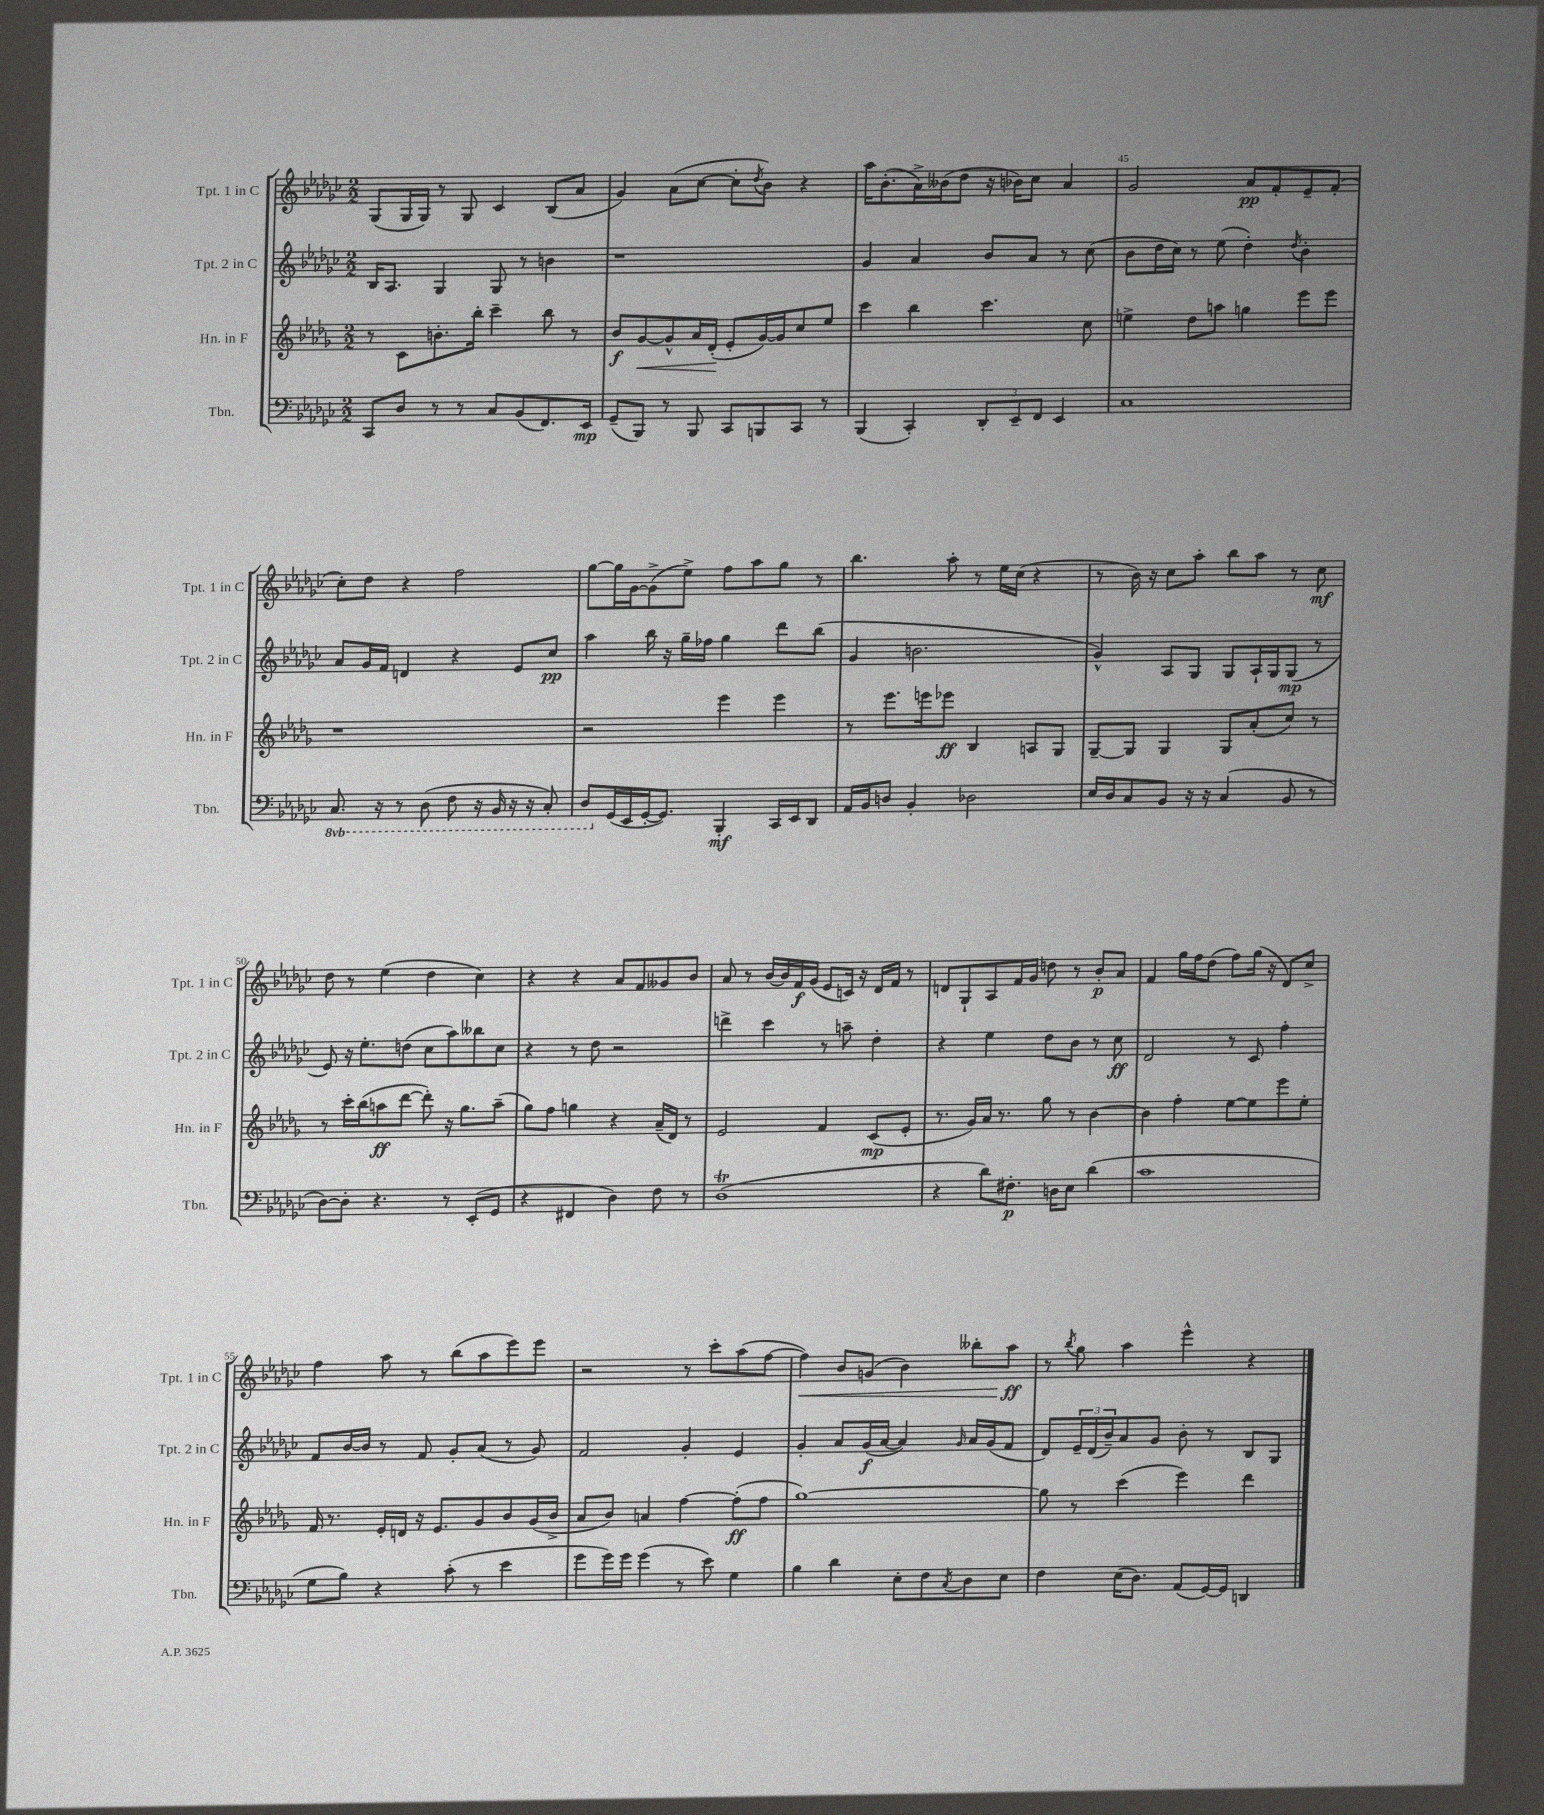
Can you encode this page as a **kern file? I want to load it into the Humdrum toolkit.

**kern	**dynam	**kern	**dynam	**kern	**dynam	**kern	**dynam
*part4	*part4	*part3	*part3	*part2	*part2	*part1	*part1
*staff4	*staff4	*staff3	*staff3	*staff2	*staff2	*staff1	*staff1
*I"Tbn.	*	*I"Hn. in F	*	*I"Tpt. 2 in C	*	*I"Tpt. 1 in C	*
*I'Tbn.	*	*I'Hn. in F	*	*I'Tpt. 2 in C	*	*I'Tpt. 1 in C	*
*clefF4	*	*clefG2	*	*clefG2	*	*clefG2	*
*k[b-e-a-d-g-c-]	*	*k[b-e-a-d-g-]	*	*k[b-e-a-d-g-c-]	*	*k[b-e-a-d-g-c-]	*
*M2/2	*	*M2/2	*	*M2/2	*	*M2/2	*
=42	=42	=42	=42	=42	=42	=42	=42
8CC-/L	.	8r	.	16B-/KL	.	(8G-/L	.
.	.	.	.	8.A-/J	.	.	.
8D-/J	.	8c\L	.	.	.	16G-/L	.
.	.	.	.	.	.	16G-/JJ)	.
8r	.	8.bn'\	.	4G-/	.	8r	.
8r	.	.	.	.	.	8G-/	.
.	.	16bb-'\Jk	.	.	.	.	.
8C-/L	.	4ccc~\	.	8G-/	.	4c-/	.
(8BB-/	.	.	.	8r	.	.	.
8.FF/)	.	8bb-\	.	4bn\	.	(8B-/L	.
.	.	8r	.	.	.	8a-/J	.
16EE-/Jk	mp	.	.	.	.	.	.
=43	=43	=43	=43	=43	=43	=43	=43
(8GG-~/L	.	8b-/L	f	1r	.	4g-/)	.
!	!	!	!LO:HP:b	!	!	!	!
8BBB-/J)	.	[8g-/	<	.	.	.	.
8r	.	8g-^^/]	.	.	.	(8a-\L	.
8BBB-/	.	16a-/L	.	.	.	[8cc-\J	.
.	.	(16d-'/JJ	.	.	.	.	.
8CC-/L	.	8e-'/L	[	.	.	8cc-'\L]	.
.	.	.	.	.	.	8qdd-/	.
8BBBn/	.	[16g-/L)	.	.	.	8b-\J)	.
.	.	16g-/J]	.	.	.	.	.
8CC-/J	.	8cc/	.	.	.	4r	.
8r	.	8ee-/J	.	.	.	.	.
=44	=44	=44	=44	=44	=44	=44	=44
(4BBB-/	.	4ccc\	.	4g-/	.	16aa-\KL	.
.	.	.	.	.	.	(8.b-'\	.
4CC-'/)	.	4bb-\	.	4a-/	.	16a-^\L)	.
.	.	.	.	.	.	(16b--X\J	.
.	.	.	.	.	.	8dd-\J	.
12DD-'/L	.	4.ccc\	.	8b-/L	.	16r	.
.	.	.	.	.	.	16b-X\KL)	.
12EE-~/	.	.	.	.	.	.	.
.	.	.	.	8a-/J	.	8cc-\J	.
12FF/J	.	.	.	.	.	.	.
4EE-/	.	.	.	8r	.	4a-/	.
.	.	8cc\	.	(8cc-\	.	.	.
=45	=45	=45	=45	=45	=45	=45	=45
1C-	.	4een^\	.	8b-\L	.	2g-/	.
.	.	.	.	16dd-\L	.	.	.
.	.	.	.	16cc-\JJ)	.	.	.
.	.	8dd-\L	.	8r	.	.	.
.	.	8aan\J	.	(8ee-\	.	.	.
.	.	4ggn\	.	4dd-'\)	.	8a-/L	pp
.	.	.	.	.	.	8f'/	.
.	.	.	.	8qdd-/	.	.	.
.	.	8eee-\L	.	4b-'\	.	8e-~/	.
.	.	8eee-\J	.	.	.	(8f'/J	.
!!LO:LB:g=z
=46	=46	=46	=46	=46	=46	=46	=46
*8ba	*	*	*	*	*	*	*
8.CC-/	.	1r	.	8a-/L	.	8cc-'\L)	.
.	.	.	.	16g-/L	.	8dd-\J	.
16r	.	.	.	16f/JJ	.	.	.
8r	.	.	.	4dn/	.	4r	.
(8DD-\	.	.	.	.	.	.	.
8FF\	.	.	.	4r	.	2ff\	.
16r	.	.	.	.	.	.	.
16BBB-/	.	.	.	.	.	.	.
16r	.	.	.	8e-/L	.	.	.
16r	.	.	.	.	.	.	.
8CC-'/)	.	.	.	8cc-/J	pp	.	.
=47	=47	=47	=47	=47	=47	=47	=47
8DD-/L	.	2r	.	4aa-\	.	[8gg-\L	.
*X8ba	*	*	*	*	*	*	*
(16GG-/L	.	.	.	.	.	16gg-\L]	.
16EE-/	.	.	.	.	.	[16g-\J	.
[16GG-'/J	.	.	.	16bb-\	.	(8g-^\]	.
8.GG-/J])	.	.	.	16r	.	.	.
.	.	.	.	16gg-~\LL	.	8ee-^\J)	.
.	.	.	.	16ff-X\JJ	.	.	.
4BBB-'/	mf	4eee-\	.	4gg-\	.	8ff\L	.
.	.	.	.	.	.	8aa-\	.
16CC-/LL	.	4eee-\	.	8ddd-\L	.	8gg-\J	.
16EE-/J	.	.	.	.	.	.	.
8DD-/J	.	.	.	(8bb-\J	.	8r	.
=48	=48	=48	=48	=48	=48	=48	=48
16AA-/LL	.	8r	.	4g-/	.	4.bb-\	.
16BB-/J	.	.	.	.	.	.	.
8Dn/J	.	8.eee-\L	.	.	.	.	.
4BB-'/	.	.	.	2.bn\	.	.	.
.	.	16eeen\k	.	.	.	.	.
.	.	8eee-X\J	ff	.	.	8aa-'\	.
2D-X\	.	4B-/	.	.	.	8r	.
.	.	.	.	.	.	16ee-\LL	.
.	.	.	.	.	.	(16cc-\JJ	.
.	.	8An/L	.	.	.	4r	.
.	.	8G-/J	.	.	.	.	.
=49	=49	=49	=49	=49	=49	=49	=49
16E-/LL	.	[8G-~/L	.	4g-^^/)	.	8r	.
16D-/J	.	.	.	.	.	.	.
8C-/	.	8G-/J]	.	.	.	16b-\)	.
.	.	.	.	.	.	16r	.
8BB-/J	.	4G-/	.	8A-/L	.	8cc-\L	.
16r	.	.	.	8G-/J	.	8aa-'\J	.
16r	.	.	.	.	.	.	.
(4C-/	.	8G-/L	.	8G-/L	.	8bb-\L	.
.	.	(8a-'/	.	16A-`/L	.	8aa-\J	.
.	.	.	.	16G-/J	.	.	.
8BB-/	.	8cc/J)	.	(8G-/J	mp	8r	.
8r	.	8r	.	8r	.	8cc-\	mf
!!LO:LB:g=z
=50	=50	=50	=50	=50	=50	=50	=50
[8D-\L)	.	8r	.	8e-/)	.	8dd-\	.
8D-'\J]	.	16ccc'\LL	.	16r	.	8r	.
.	.	(16bb-\J	.	8.ee-'\L	.	.	.
4.r	.	8aan\	ff	.	.	(4ee-\	.
.	.	[8ddd-\J	.	(8ddn\J	.	.	.
.	.	8ddd-'\])	.	8cc-\L	.	4dd-\	.
8r	.	16r	.	8aa-\)	.	.	.
.	.	8.gg-\L	.	.	.	.	.
(8EE-'/L	.	.	.	8bb--X\	.	4cc-\)	.
8GG-/J	.	(8aa~\J	.	8cc-\J	.	.	.
=51	=51	=51	=51	=51	=51	=51	=51
4r	.	8gg-\L)	.	4r	.	4r	.
.	.	8ff\J	.	.	.	.	.
4FF#X/	.	4ggn\	.	8r	.	4r	.
.	.	.	.	8dd-\	.	.	.
4D-\)	.	4r	.	2r	.	8a-/L	.
.	.	.	.	.	.	8f/	.
8F\	.	(16a-~/LL	.	.	.	8g--X/	.
.	.	16d-/JJ)	.	.	.	.	.
8r	.	8r	.	.	.	8b-/J	.
=52	=52	=52	=52	=52	=52	=52	=52
(1D-T	.	2e-/	.	4dddn^\	.	8a-/	.
.	.	.	.	.	.	8r	.
.	.	.	.	4ccc-\	.	[16b-/LL	.
.	.	.	.	.	.	16b-/]	.
.	.	.	.	.	.	16f/	f
.	.	.	.	.	.	(16g-/JJ	.
.	.	4f/	.	8r	.	8e-/L	.
.	.	.	.	8aan~\	.	16cn/Jk)	.
.	.	.	.	.	.	16r	.
.	.	(8c/L	mp	4dd-'\	.	16d-/LL	.
.	.	.	.	.	.	16f/JJ	.
.	.	8e-'/J	.	.	.	8r	.
=53	=53	=53	=53	=53	=53	=53	=53
4r	.	8.r	.	4r	.	8dn/L	.
.	.	.	.	.	.	8G-`/	.
.	.	16g-/LL)	.	.	.	.	.
8d-\L)	.	16a-/JJ	.	4ee-\	.	8A-/	.
.	.	8.r	.	.	.	.	.
8.F#X'\J	p	.	.	.	.	16f/L	.
.	.	.	.	.	.	16g-/JJ	.
.	.	8gg-\	.	8dd-\L	.	8ddn\	.
16Dn\KL	.	.	.	.	.	.	.
8E-\J	.	8r	.	8b-\J	.	8r	.
(4d-\	.	[4b-\	.	8r	.	8b-'/L	p
.	.	.	.	8cc-\	ff	8a-/J	.
=54	=54	=54	=54	=54	=54	=54	=54
1c-	.	4b-\]	.	2d-/	.	4f/	.
.	.	4ff'\	.	.	.	16gg-\LL	.
.	.	.	.	.	.	16ff\J	.
.	.	.	.	.	.	(8dd-\J	.
.	.	[8ee-\L	.	8r	.	8ff\L)	.
.	.	8ee-\]	.	8c-/	.	(16gg-\Jk	.
.	.	.	.	.	.	16r	.
.	.	8eee-\	.	4ff'\	.	8d-/L)	.
.	.	8ee-'\J	.	.	.	8cc-^/J	.
!!LO:LB:g=z
=55	=55	=55	=55	=55	=55	=55	=55
8G-\L	.	16f/	.	8f/L	.	4ff\	.
.	.	8.r	.	.	.	.	.
8B-\J)	.	.	.	[16b-/L	.	.	.
.	.	.	.	16b-/JJ]	.	.	.
4r	.	16e-'/LL	.	8r	.	8aa-\	.
.	.	16dn/JJ	.	.	.	.	.
.	.	16r	.	8f/	.	8r	.
.	.	8.e-/L	.	.	.	.	.
(8c-'\	.	.	.	8g-'/L	.	(8bb-\L	.
8r	.	8g-/	.	(8a-/J	.	8aa-\	.
4e-\	.	8b-/	.	8r	.	8eee-\)	.
.	.	(16g-/L	.	8g-/)	.	8eee-\J	.
.	.	16b-^/JJ	.	.	.	.	.
=56	=56	=56	=56	=56	=56	=56	=56
8g-\L	.	8a-/L	.	2f/	.	2r	.
16g-\L)	.	8b-/J)	.	.	.	.	.
16g-\JJ	.	.	.	.	.	.	.
(4g-\	.	4an/	.	.	.	.	.
8r	.	[4ff\	.	4g-'/	.	8r	.
8e-\)	.	.	.	.	.	8ccc-'\L	.
4G-\	.	(8ff'\L]	ff	4e-/	.	(8aa-\	.
.	.	8ff\J	.	.	.	[8ff\J	.
=57	=57	=57	=57	=57	=57	=57	=57
!	!	!	!	!	!	!	!LO:HP:b
4B-\	.	[1gg-)	.	4g-'/	.	4ff\])	<
4d-\	.	.	.	8a-/L	.	8b-/L	.
.	.	.	.	(16g-/L	f	(8gn/J	.
.	.	.	.	[16a-/JJ	.	.	.
8E-'\L	.	.	.	4a-/])	.	4b-\)	.
8F\	.	.	.	.	.	.	.
8qC-/	.	.	.	16qqg-/	.	.	.
8D-\	.	.	.	16a-/LL	.	8bb--X'\L	.
.	.	.	.	(16g-/J	.	.	.
8E-\J	.	.	.	8f/J	.	8aa-\J	ff
.	.	.	.	.	.	.	[
=58	=58	=58	=58	=58	=58	=58	=58
4F\	.	8gg-\]	.	8d-/L)	.	8r	.
.	.	.	.	.	.	8qbb-/	.
.	.	8r	.	24e-~/L	.	8gg-\	.
.	.	.	.	(24d-/	.	.	.
.	.	.	.	24b-~/J)	.	.	.
(16E-\KL	.	(4ccc\	.	8a-/	.	4aa-\	.
8.D-\J)	.	.	.	.	.	.	.
.	.	.	.	8g-/J	.	.	.
(8AA-/L	.	4eee-\)	.	8b-'\	.	4eee-^^\	.
[16GG-/L)	.	.	.	8r	.	.	.
16GG-/JJ]	.	.	.	.	.	.	.
4DDn/	.	4ddd-\	.	8B-/L	.	4r	.
.	.	.	.	8G-/J	.	.	.
==	==	==	==	==	==	==	==
*-	*-	*-	*-	*-	*-	*-	*-
